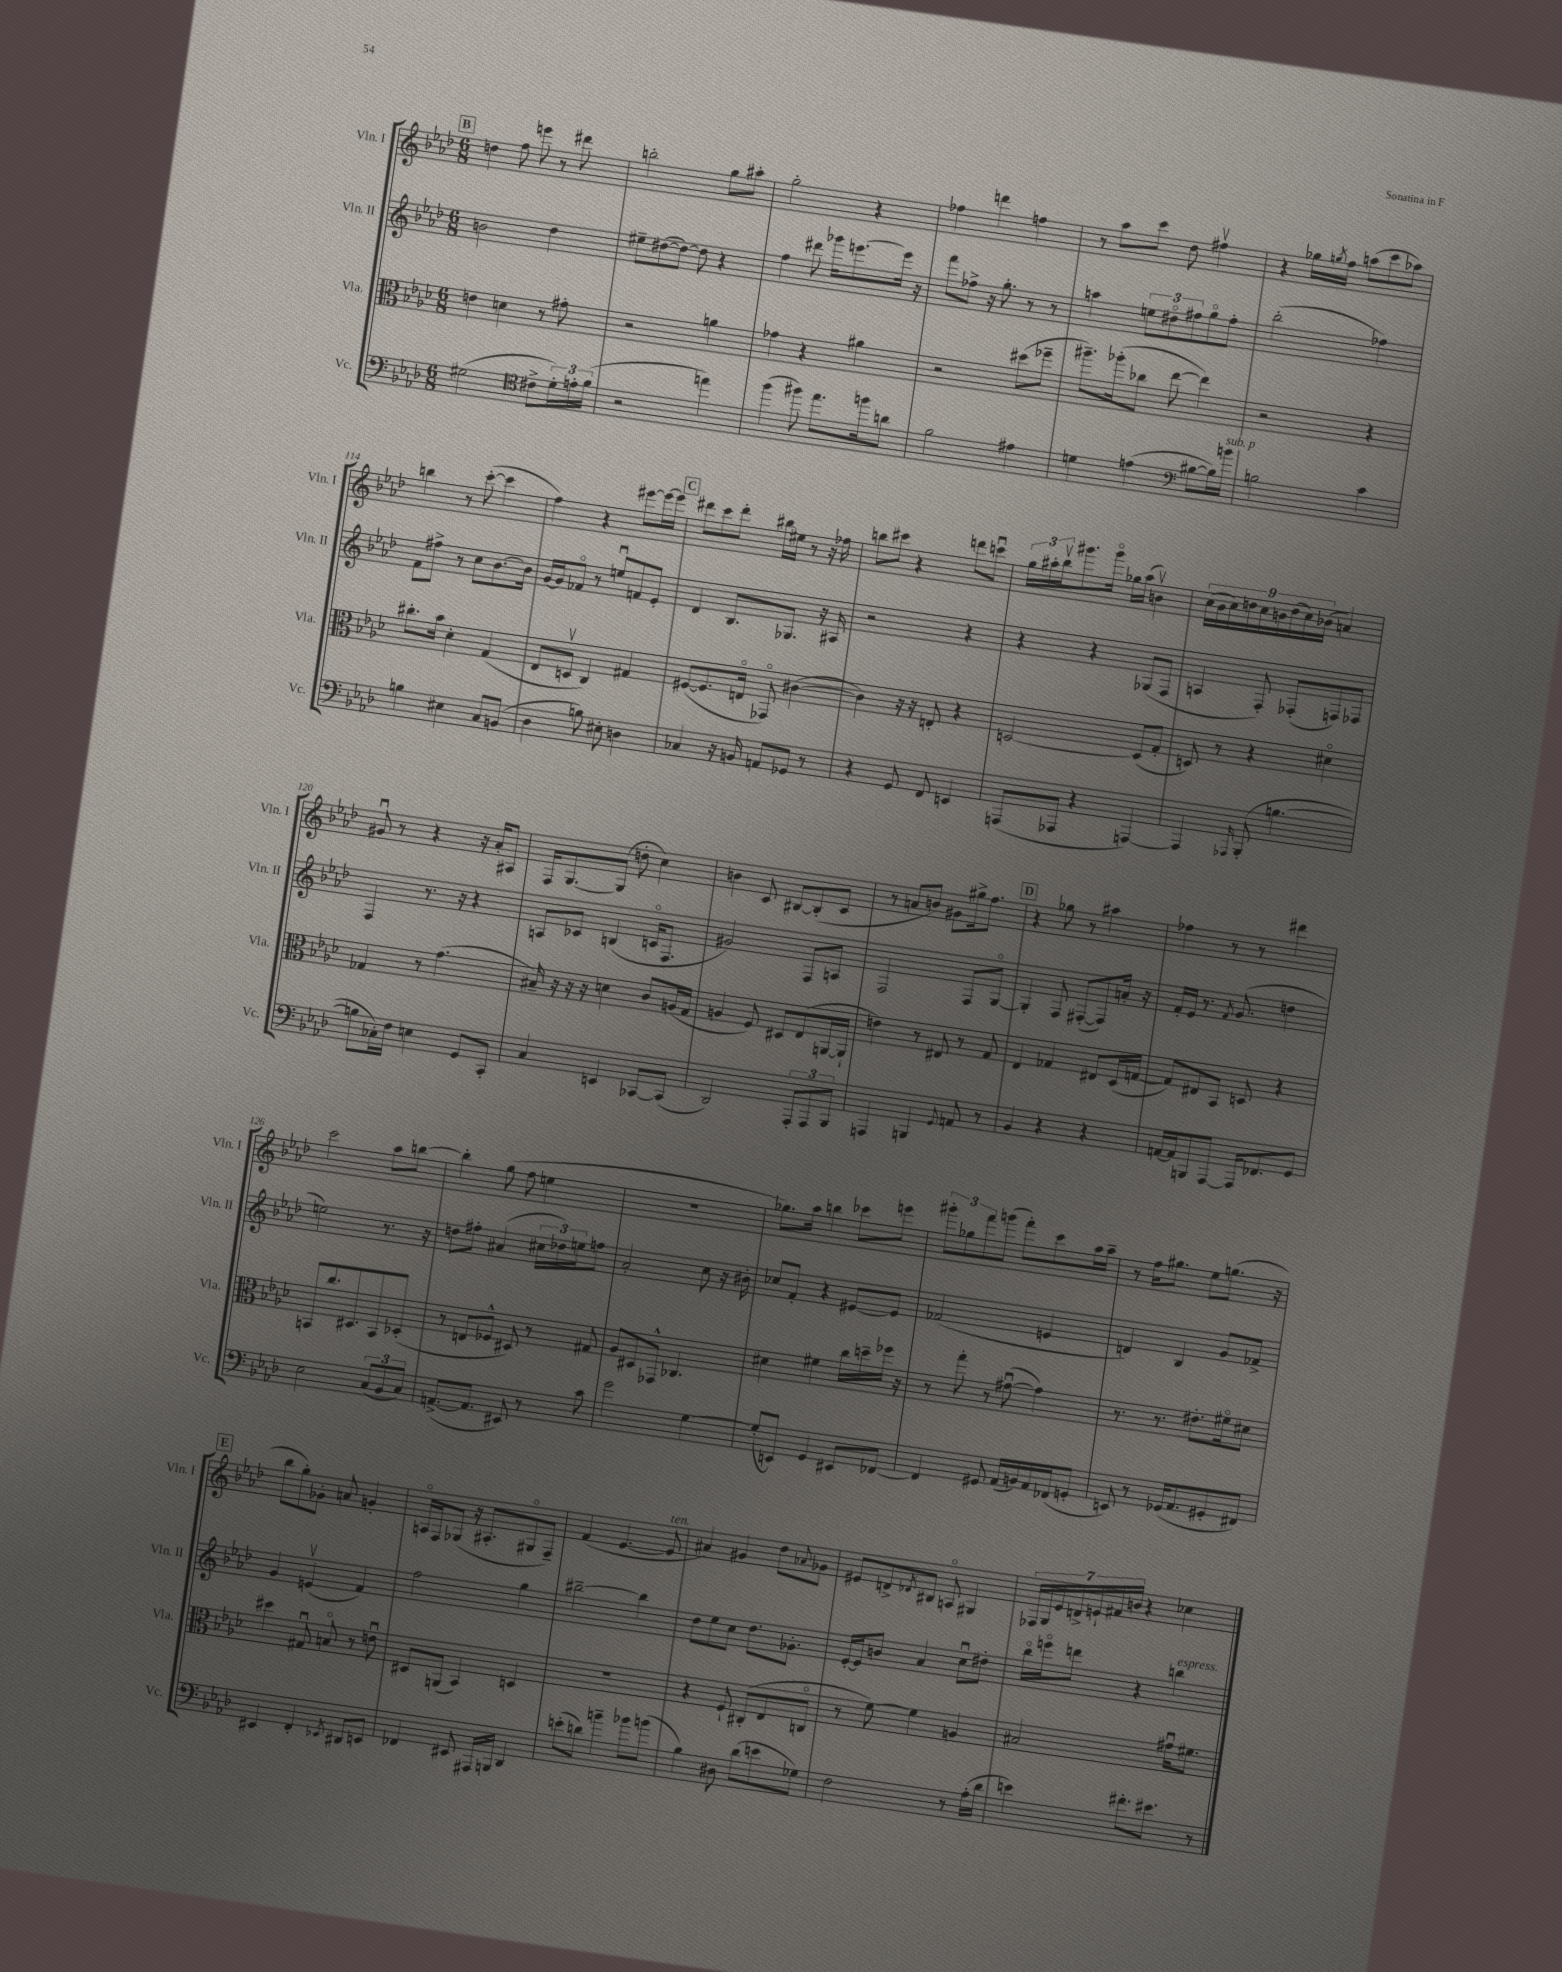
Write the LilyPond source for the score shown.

<<
\new StaffGroup <<
\new Staff = "s0" \with { instrumentName = "Vln. I" shortInstrumentName = "Vln. I" } {
    \clef treble \key aes \major \numericTimeSignature \time 6/8
    \mark \markup { \box "B" } d''4 f''8 e'''8 r8 dis'''8 |
    b''2-. g''8 ais''8-. |
    g''2-. r4 |
    fes''4 d'''4 f''4 |
    r8 aes''8 c'''8 des''8 fis''4\upbow |
    r4 ges''16 \acciaccatura { g''8 } f''16 a''8( c'''8 aes''8) |
    b''4 r8 c'''8~-.( c'''4 |
    f''4) r4 eis'''8~ eis'''16~ eis'''16 |
    \mark \markup { \box "C" } dis'''8 c'''8 dis'''8-. bis''16 eis''16 r8 r16 fes''16 |
    b''8 cis'''8 r4 d'''8 c'''8\downbow |
    \tuplet 3/2 { g''16 ais''16-. bes''16\upbow } gis'''8. gis'''16\flageolet ges''16 ais''16( b'4\upbow) |
    \tuplet 9/8 { c''16( bes'16 c''16) d''16 c''16 b'16 d''16( c''16) bes'16( } a'4) |
    gis'8\downbow r8 r4 r16 aes'16-. ais8 |
    f16 g8.~ g8( d''8-. c''4) |
    b'4 c'8 bis8~ bis8-.( c'8 |
    r8 a'8 b'8) gis'8 gis''16-> f''8. |
    \mark \markup { \box "D" } r4 ges''8 r8 ais''4 |
    fes''4 r8 r8 dis'''4 |
    c'''2 aes''8 b''8~ |
    b''4-. g''8( f''8 e''4 |
    R2. |
    ges''8.) aes''16 b''4 ces'''8 e'''8 |
    \tuplet 3/2 { gis'''8-. ges''8 f'''8 } g'''8( f'''8-.) c'''8 aes''16 aes''16-- |
    r8 f''16 gis''8. ees''8 g''8.( r16 |
    \mark \markup { \box "E" } bes''8 g''8-.) ges'8-. a'8 g'4-. |
    a16\flageolet f16 ges8( r16 ais8.-. gis8\flageolet f8--) |
    f'4( ees'4.~ ees'8^\markup { \italic "ten." } |
    ais'4) gis'4 des''8 \appoggiatura { aes'8 } ges'8 |
    eis'8 d'8-> \acciaccatura { des'8 } bis8 a8\flageolet gis4 |
    \tuplet 7/4 { fes16 g16 ees'16 d'16-> e'16-! fis'16 b'16 } r4 ces''4 \bar "|." |
}
\new Staff = "s1" \with { instrumentName = "Vln. II" shortInstrumentName = "Vln. II" } {
    \clef treble \key aes \major \numericTimeSignature \time 6/8
    \mark \markup { \box "B" } b'2 des''4 |
    eis''8-- dis''8~( dis''8~) dis''8 r4 |
    f''4 dis'''8 ges'''16 e'''8.~ e'''16 r16 |
    f'''8 fes''8-> r16 g''8.-. r8 r8 |
    a''4 \tuplet 3/2 { e''8 dis''8\flageolet fis''8 } g''8\flageolet fis''8-. |
    bes''2-.( fes''4) |
    f'8 fis''8-> r8 c''8 bes'8.~ bes'16 |
    g'16~ g'16 fes'8\flageolet r8 e''8\downbow f'8 ees'8-. |
    \mark \markup { \box "C" } des'4 bes8. ges8. r16 ais16 |
    r2 r4 |
    r4 r4 ges8( f8 |
    a4 f8-.) fes8-.( f8) fes8 |
    f4 r8. r16 r4 |
    a8 ces'8 b4( c'16\flageolet f8. |
    gis'2) f8 a8 |
    f2 f8 g8~\flageolet |
    \mark \markup { \box "D" } g4-. f8 fis8~-.( fis8) a'16-. r16 |
    f'16-. ees'16 r8. \acciaccatura { f'8 } g'8.( d''4 |
    e''2) r8. r16 |
    d''8 fis''8-. ais'4( \tuplet 3/2 { cis''16 des''16) e''16 } f''8 |
    aes'2-. c''8 r16 bis'16-. |
    ces''8 f'8-. r4 eis'8~ eis'8 |
    fes'2( e'4 |
    d'4) bes4 g'8 fes'8-> |
    \mark \markup { \box "E" } g'4 e'4\upbow( f'4) |
    f''2 g''4 |
    bis''2~-- bis''4 |
    des''8 ees''8 c''8 des''8. ges'8.-. |
    ees'16~-. ees'16 b'8 aes'4 c''8\downbow dis''8-. |
    bes''16\flageolet e'''16\flageolet d'''8 r4 b''4^\markup { \italic "espress." } \bar "|." |
}
\new Staff = "s2" \with { instrumentName = "Vla." shortInstrumentName = "Vla." } {
    \clef alto \key aes \major \numericTimeSignature \time 6/8
    \mark \markup { \box "B" } e'4 d'4 r8 gis'8-. |
    r2 a'4 |
    ges'4 r4 ais'4 |
    r2 dis''8( fes''8-- |
    ais''8.--) aes''16-.( ces''8 ees''8~ ees''4) |
    r2 r4 |
    cis''8.-. bes'16 des'4-. g4( |
    ees8 d8\upbow c4) gis4 |
    \mark \markup { \box "C" } fis8~( fis8. e16\flageolet ges,8\flageolet) cis'4~( |
    cis'4) r16 r16 e8-. r4 |
    d2~ d8( g8-. |
    d8) r8 r4 dis'4\flageolet |
    ges4 r8 g'4.( |
    bis16--) r16 r16 r16 d'4 c'8 a16( g16 |
    a4 f8) dis8 ees8( a,16~ a,16-! |
    e'4) r8 eis8 r8 g8 |
    \mark \markup { \box "D" } ees4 ges4 eis8 des16( g16~ |
    g8) eis8 bes,8 d8 r4 |
    b,8 c''8. dis8. b,8 des8-.( |
    r8 e8 fes8-^ dis8) r8 gis8 |
    aes8 dis8 ges,8-^ ces4. |
    dis'4 fis'4 c''16 d''16-- fes''16 r16 |
    r8 g''8-. r8 gis'8~\downbow( gis'4) |
    r8. r8. eis'8.-. fis'16\flageolet dis'8 |
    \mark \markup { \box "E" } dis''4 gis8\downbow b8\flageolet r8 e'8\downbow |
    dis8 a,8( bes,4) d4 |
    R2. |
    r4 f8-! cis8-.( ees8 c8\flageolet |
    r8 f'8~) f'4 a4 |
    bis2 gis'16\downbow fis'8. \bar "|." |
}
\new Staff = "s3" \with { instrumentName = "Vc." shortInstrumentName = "Vc." } {
    \clef bass \key aes \major \numericTimeSignature \time 6/8
    \mark \markup { \box "B" } gis2( \clef tenor cis'8-> \tuplet 3/2 { des'16-.) e'16-. f'16( } |
    r2 e''4) |
    f''4( fis''8) ees''8. f''16 a'8 |
    f'2 eis'4 |
    d'4 e'4( \clef bass bis8~ bis16) b'16^\markup { \italic "sub. p" } |
    b2 c'4 |
    b4 eis4 c8 b,8( |
    des4 b8) eis8-. d4 |
    \mark \markup { \box "C" } ces4 r16 b,16 a,8 ges,8 r8 |
    r4 g,8 f,8 e,4 |
    a,,8( aes,,8 r4 a,,4~) |
    a,,4 \grace { aes,,16 } bes,,8-.( b4.~ |
    b8 ces16-.) f16 e4 g,8 c,8-. |
    c4 e,4 ces,8~ ces,8( |
    des,2) \tuplet 3/2 { aes,,8-. aes,,8 bes,,8 } |
    a,,4 b,,4 \appoggiatura { g,8 } a,8 r8 |
    \mark \markup { \box "D" } bes,4 r4 r4 |
    a,16~ a,16 b,,8 aes,,8~ aes,,16 fes,8. g,8 |
    ees2 \tuplet 3/2 { c8( bes,8 c8) } |
    a,8.~->( a,8. eis,8) r8 c'8 |
    g'2 g4~ |
    g8-.( e,8) g,4 eis,8 fes,8~ |
    fes,4 gis,8 aes,16( b,16) aes,16 fes,16( g,8-. |
    e,8) r8 ges,16( aes,8. gis,8-. fis,8) |
    \mark \markup { \box "E" } eis,4 f,4-. \acciaccatura { ees,8 } dis,8 e,8 |
    fes,4 eis,8 ais,,16 b,,16 des,4 |
    e'8-.( d'8) b'4-- bes'8 b'8( |
    bes4) dis8 des'8( e'8 ges8) |
    f2 r8 aes16-.( des'16 |
    e'4) fis'8.-. eis'8. r8 \bar "|." |
}
>>
>>
\layout { \context { \Score currentBarNumber = #108 } }
